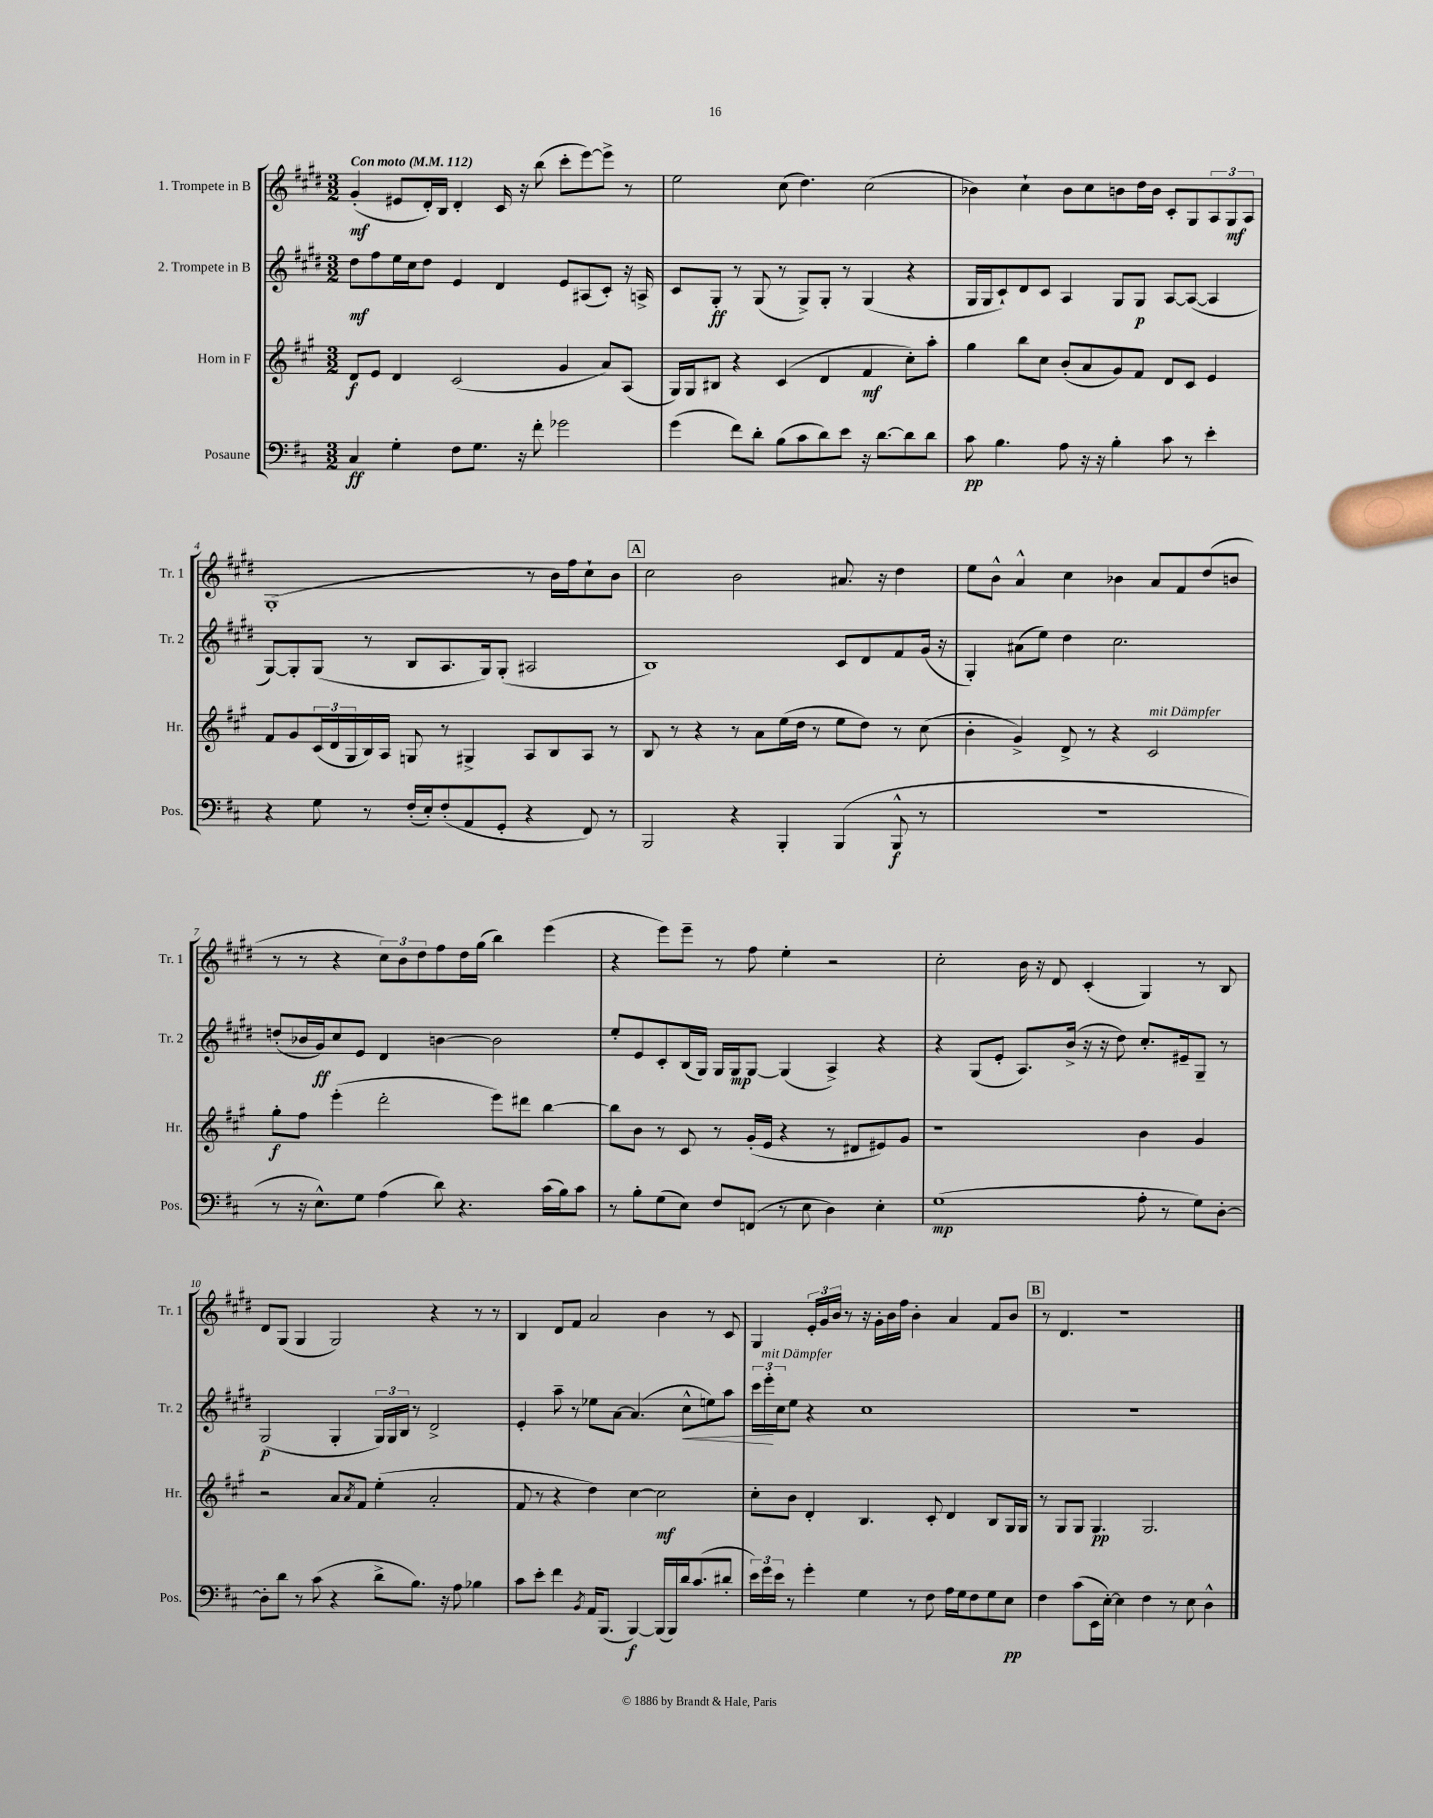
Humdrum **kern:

**kern	**kern	**kern	**kern
*staff4	*staff3	*staff2	*staff1
*clefF4	*clefG2	*clefG2	*clefG2
*k[f#c#]	*k[f#c#g#]	*k[f#c#g#d#]	*k[f#c#g#d#]
*M3/2	*M3/2	*M3/2	*M3/2
*MM112	*MM112	*MM112	*MM112
4C#	8d	8dd#	(4g#'
.	8e	8ff#	.
4G'	4d	16ee	8e#
.	.	16cc#	.
.	.	8dd#	16d#')
.	.	.	16B
8F#	(2c#	4e	4d#'
8.G	.	.	.
.	.	4d#	16c#
16r	.	.	16r
8f#'	.	.	(8bb
2g-	4g#	8e	8ccc#'
.	.	(8A#	[8eee)
.	8a)	8c#')	8eee^]
.	(8A	16r	8r
.	.	16A^	.
=	=	=	=
(4g	16G#)	8c#	2ee
.	16G#	.	.
.	8B#	8G#'	.
8f#)	4r	8r	.
8d'	.	(8G#	.
(8B	(4c#	8r	(8cc#
8c#	.	8G#^)	4.dd#)
8d)	4d	8G#'	.
8e	.	8r	.
16r	4f#	(4G#	(2cc#
[8.d	.	.	.
8d]	8cc#')	4r	.
8d	8aa'	.	.
=	=	=	=
8c#	4gg#	16G#	4b-)
.	.	16G#	.
4.B	.	8c#`)	.
.	8bb	8d#	4cc#`
.	8cc#	8c#	.
8A	(8b'	4A	8b-
16r	8a	.	8cc#
16r	.	.	.
4B'	8g#)	8G#	8b
.	8f#	8G#	16dd#
.	.	.	16b
8c#	8d	[8A	8c#'
8r	8c#	(8A_	8G#
4e'	4e	4A]	12A
.	.	.	12G#
.	.	.	12A
=	=	=	=
4r	8f#	[8G#)	(1G#'
.	8g#	8G#']	.
8G	(24c#	(8G#	.
.	24d	.	.
.	24G#	.	.
8r	16B)	8r	.
.	16A	.	.
(16F#'	8G	8B	.
16E')	.	.	.
(8F#'	8r	8.A	.
8AA	4G#^	.	.
.	.	16G#)	.
8GG'	.	(8G#'	.
4r	8A	2A#	8r
.	8B	.	16b)
.	.	.	16ff#
8FF#)	8A	.	8cc#`
8r	8r	.	8b
=	=	=	=
2BBB	8B	1B)	2cc#
.	8r	.	.
.	4r	.	.
4r	8r	.	2b
.	8a	.	.
4BBB'	(16ee	.	.
.	16dd	.	.
.	8r	.	.
(4BBB	8ee	8c#	8.a#
.	8dd)	8d#	.
.	.	.	16r
8BBB^^	8r	8f#	4dd#
8r	(8cc#	(16g#	.
.	.	16r	.
=	=	=	=
1.r	4b'	4G#')	8ee
.	.	.	8b^^
.	4g#^)	(8a#	4a^^
.	.	8ee)	.
.	8d^	4dd#	4cc#
.	8r	.	.
.	4r	2.cc#	4b-
.	2c#	.	8a
.	.	.	8f#
.	.	.	(8dd#
.	.	.	8b
=	=	=	=
8r	8gg#'	(8dd'	8r
16r	8ff#	16b-	8r
8.E^^)	.	16g#)	.
.	(4eee'	8cc#	4r
8G	.	8e	.
(4A	2ddd'	4d#	12cc#)
.	.	.	12b
.	.	.	12dd#
8d)	.	[4b	8ff#
4.r	.	.	16dd#
.	.	.	(16gg#
.	8eee)	2b]	4bb)
.	8ddd#	.	.
(16c#	[4bb	.	(4eee
16B)	.	.	.
8c#	.	.	.
=	=	=	=
8r	8bb]	8ee'	4r
8B'	8b	8e	.
(8G	8r	8c#'	8eee)
8E)	8c#	(16B	8eee~
.	.	16G#)	.
8F#	8r	16G#	8r
.	.	16G#	.
(8FF	(16g#'	[8G#	8ff#
.	16e	.	.
8r	4r	(4G#]	4ee'
8E	.	.	.
4D)	8r	4A^)	2r
.	8d#	.	.
4E'	8e#)	4r	.
.	8g#	.	.
=	=	=	=
(1G	1r	4r	2cc#'
.	.	(8G#	.
.	.	8e'	.
.	.	8.A)	16b
.	.	.	16r
.	.	.	8d#
.	.	(16b^	.
.	.	16r	(4c#'
.	.	16r	.
.	.	8dd#)	.
8A'	4b	8.cc#'	4G#)
8r	.	.	.
.	.	16e#~	.
8G)	4g#	8G#~	8r
[8D'	.	8r	8B
=	=	=	=
8D']	2r	(2G#	8d#
8d	.	.	(8G#
8r	.	.	4G#
(8c#	.	.	.
4r	8a	4G#'	2G#)
.	8qa	.	.
.	8f#	.	.
8d^	(4ee'	24G#)	.
.	.	24G#	.
.	.	24B	.
8.B)	.	8r	.
.	2a'	2d#^	4r
16r	.	.	.
8A	.	.	.
4B-	.	.	8r
.	.	.	8r
=	=	=	=
8c#	8f#	4e'	4B
8e'	8r	.	.
4f#	4r	8aa~	8d#
.	.	8r	8f#
8qBB	.	.	.
16AA	4dd)	8ee-	2a
(8.BBB	.	.	.
.	.	[8a	.
[4BBB)	[4cc#	(4.a]	.
(16BBB]	2cc#]	.	4b
16BBB)	.	.	.
16d	.	8cc#^^	.
(8.c#	.	.	.
.	.	8ee)	8r
8d#'	.	8aa	8c#
=	=	=	=
24e)	8cc#'	24ccc#	4G#
24g	.	24eee'	.
24e	.	24cc#	.
8r	8b	8ee	.
4g'	4d'	4r	24e'
.	.	.	24g#
.	.	.	24b
.	.	.	8r
4G	4.B	1cc#	16r
.	.	.	16g#'
.	.	.	16b
.	.	.	16ff#
8r	.	.	4b'
8F#	8c#'	.	.
16A	4d	.	4a
16G	.	.	.
8F#	.	.	.
8G	8B	.	8f#
8E	16G#	.	8b
.	16G#	.	.
=	=	=	=
4F#	8r	1.r	8r
.	8G#	.	4.d#
(8c#	8G#	.	.
16EE	4.G#	.	.
[16E')	.	.	.
4E]	.	.	1r
4F#	2.G#	.	.
8r	.	.	.
8E	.	.	.
4D^^	.	.	.
==	==	==	==
*-	*-	*-	*-
